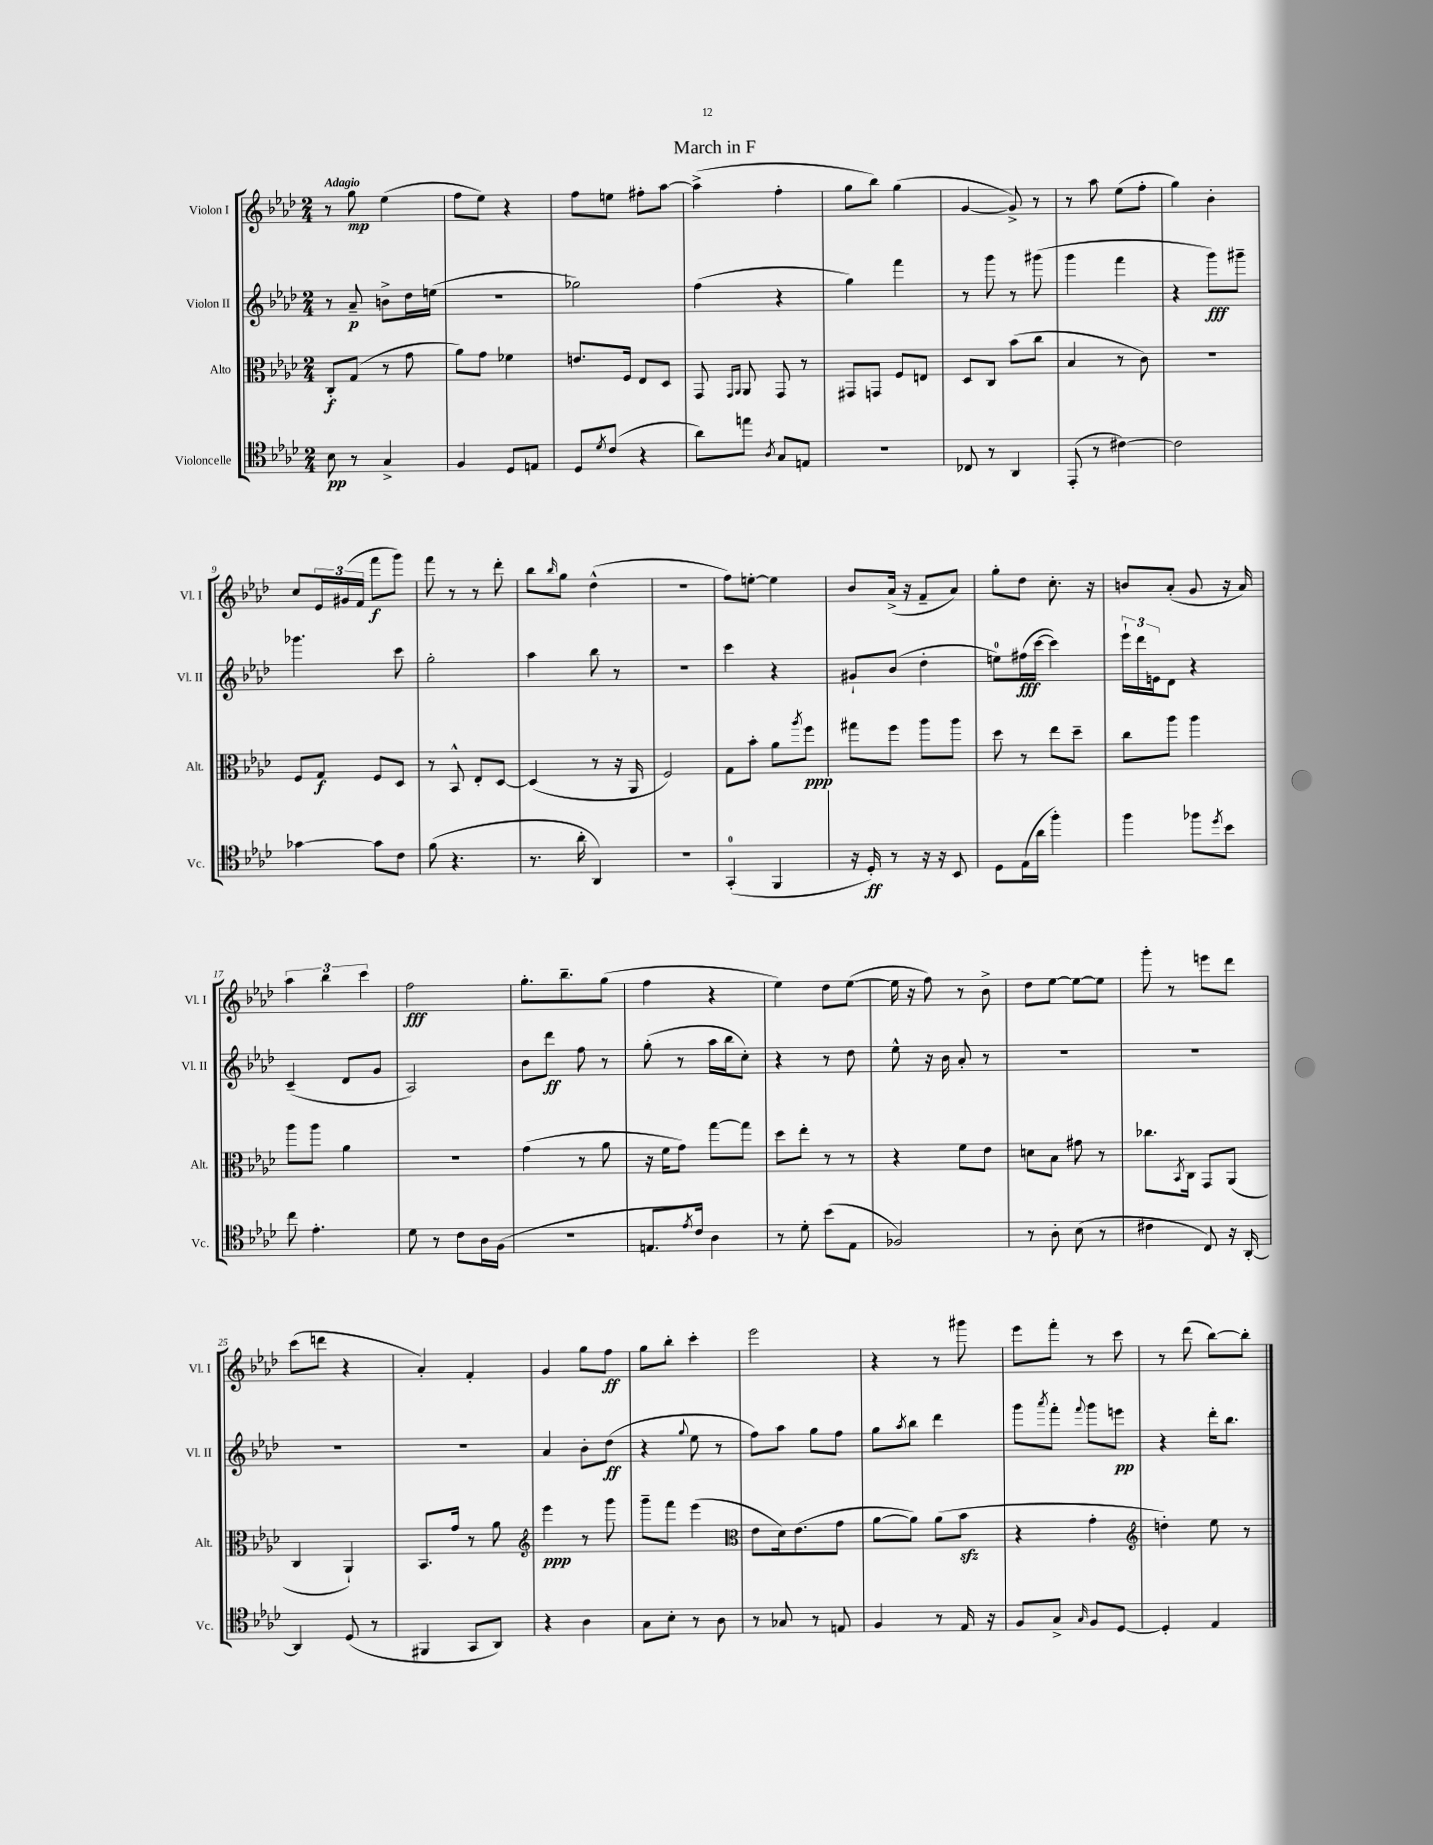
\header { title = "March in F" }
<<
\new StaffGroup <<
\new Staff = "s0" \with { instrumentName = "Violon I" shortInstrumentName = "Vl. I" } {
    \clef treble \key aes \major \numericTimeSignature \time 2/4 \tempo "Adagio"
    r8 g''8\mp ees''4( |
    f''8 ees''8) r4 |
    f''8 e''8 fis''8-. aes''8~ |
    aes''4->( f''4-. |
    g''8 bes''8) g''4( |
    g'4~ g'8->) r8 |
    r8 aes''8 ees''8( f''8-. |
    g''4) bes'4-. |
    c''8 \tuplet 3/2 { ees'16 gis'16( f'16 } f'''8\f g'''8) |
    f'''8 r8 r8 des'''8-. |
    bes''8 \grace { bes''16 } g''8 des''4-^( |
    R2 |
    f''8) e''8~-. e''4 |
    bes'8 aes'16->( r16 f'8-- aes'8) |
    g''8-. des''8 c''8.-. r16 |
    b'8 aes'8-.( g'8 r16 aes'16) |
    \tuplet 3/2 { aes''4 bes''4 c'''4 } |
    f''2\fff |
    g''8.-. bes''8.-- g''8( |
    f''4 r4 |
    ees''4) des''8 ees''8~( |
    ees''16 r16 f''8) r8 bes'8-> |
    des''8 ees''8~ ees''8~ ees''8 |
    g'''8-. r8 e'''8 des'''8 |
    c'''8( d'''8 r4 |
    aes'4-.) f'4-. |
    g'4 g''8 f''8\ff |
    g''8 bes''8-. c'''4-. |
    ees'''2 |
    r4 r8 gis'''8 |
    ees'''8 f'''8-. r8 c'''8 |
    r8 des'''8( bes''8~) bes''8-. \bar "|." |
}
\new Staff = "s1" \with { instrumentName = "Violon II" shortInstrumentName = "Vl. II" } {
    \clef treble \key aes \major \numericTimeSignature \time 2/4
    r8 aes'8--\p b'8-> des''16 e''16( |
    R2 |
    ges''2) |
    f''4( r4 |
    g''4) f'''4 |
    r8 g'''8 r8 gis'''8( |
    g'''4 f'''4 |
    r4 g'''8\fff) gis'''8-- |
    ges'''4. c'''8 |
    g''2-. |
    aes''4 bes''8 r8 |
    R2 |
    c'''4 r4 |
    gis'8-! bes'8( des''4-. |
    e''8-0) fis''16\fff( c'''16~ c'''4) |
    \tuplet 3/2 { ees'''16-! des'''16 e'16 } des'8 r4 |
    c'4--( des'8 g'8 |
    aes2) |
    bes'8 des'''8\ff f''8 r8 |
    g''8-.( r8 aes''16 bes''16 c''8-.) |
    r4 r8 des''8 |
    ees''8-^ r16 bes'16 aes'8-. r8 |
    R2 |
    R2 |
    R2 |
    R2 |
    aes'4 bes'8-. des''8\ff( |
    r4 \appoggiatura { g''8 } ees''8 r8 |
    f''8) aes''8 g''8 f''8 |
    g''8 \acciaccatura { aes''8 } bes''8 des'''4 |
    g'''8 \acciaccatura { aes'''8 } f'''8-. \appoggiatura { f'''8 } g'''8 e'''8\pp |
    r4 des'''16-. bes''8. \bar "|." |
}
\new Staff = "s2" \with { instrumentName = "Alto" shortInstrumentName = "Alt." } {
    \clef alto \key aes \major \numericTimeSignature \time 2/4
    c8-.\f g8( r8 g'8 |
    aes'8) g'8 fes'4 |
    e'8. f16 ees8 des8 |
    g,8 \grace { g,16 aes,16 } aes,8 g,8 r8 |
    gis,8 g,8 f8 e8 |
    des8 c8 bes'8( c''8 |
    bes4 r8 c'8) |
    R2 |
    f8 g8\f f8 des8 |
    r8 bes,8-^ ees8-. des8~ |
    des4( r8 r16 aes,16 |
    f2) |
    g8 bes'8-. aes'8 \acciaccatura { aes''8 } f''8\ppp |
    gis''8 f''8 aes''8 aes''8 |
    des''8 r8 ees''8 des''8-- |
    c''8 aes''8 aes''4 |
    aes''8 aes''8 aes'4 |
    r2 |
    g'4( r8 aes'8 |
    r16 f'16 g'8) g''8~ g''8 |
    des''8 ees''8-. r8 r8 |
    r4 f'8 ees'8 |
    d'8 bes8 gis'8 r8 |
    ces''8. \acciaccatura { bes,8 } c16 g,8 aes,8( |
    c4 aes,4-!) |
    bes,8. g'16 r8 aes'8 |
    \clef treble ees'''4\ppp r8 g'''8 |
    g'''8-- f'''8 ees'''4( |
    \clef alto ees'8 des'16) ees'8.( g'8 |
    aes'8~ aes'8) aes'8( bes'8\sfz |
    r4 g'4-. |
    \clef treble d''4-.) ees''8 r8 \bar "|." |
}
\new Staff = "s3" \with { instrumentName = "Violoncelle" shortInstrumentName = "Vc." } {
    \clef tenor \key aes \major \numericTimeSignature \time 2/4
    bes8\pp r8 g4-> |
    f4 des8 e8 |
    des8 \acciaccatura { des'8 } c'8( r4 |
    aes'8) e''8 \acciaccatura { aes8 } g8 e8 |
    R2 |
    ces8 r8 aes,4 |
    ees,8-.( r8 cis'4~) |
    cis'2 |
    ges'4~ ges'8 c'8 |
    f'8( r4. |
    r8. aes'16-. aes,4) |
    r2 |
    g,4-0-.( f,4 |
    r16 des16-.\ff) r8 r16 r16 bes,8 |
    des8 ees16( aes'16 f''4-.) |
    f''4 fes''8 \acciaccatura { des''8 } bes'8 |
    c''8 ees'4.-. |
    des'8 r8 c'8 aes16 f16( |
    r2 |
    e8. \acciaccatura { ees'8 } c'16) aes4 |
    r8 des'8-. bes'8( ees8 |
    fes2) |
    r8 aes8-. bes8( r8 |
    cis'4 c8) r16 aes,16~-. |
    aes,4 des8( r8 |
    fis,4 g,8 aes,8) |
    r4 aes4 |
    g8 bes8-. r8 aes8 |
    r8 ges8 r8 e8 |
    f4 r8 ees16 r16 |
    f8 g8-> \grace { g16 } f8 des8~ |
    des4-. ees4 \bar "|." |
}
>>
>>
